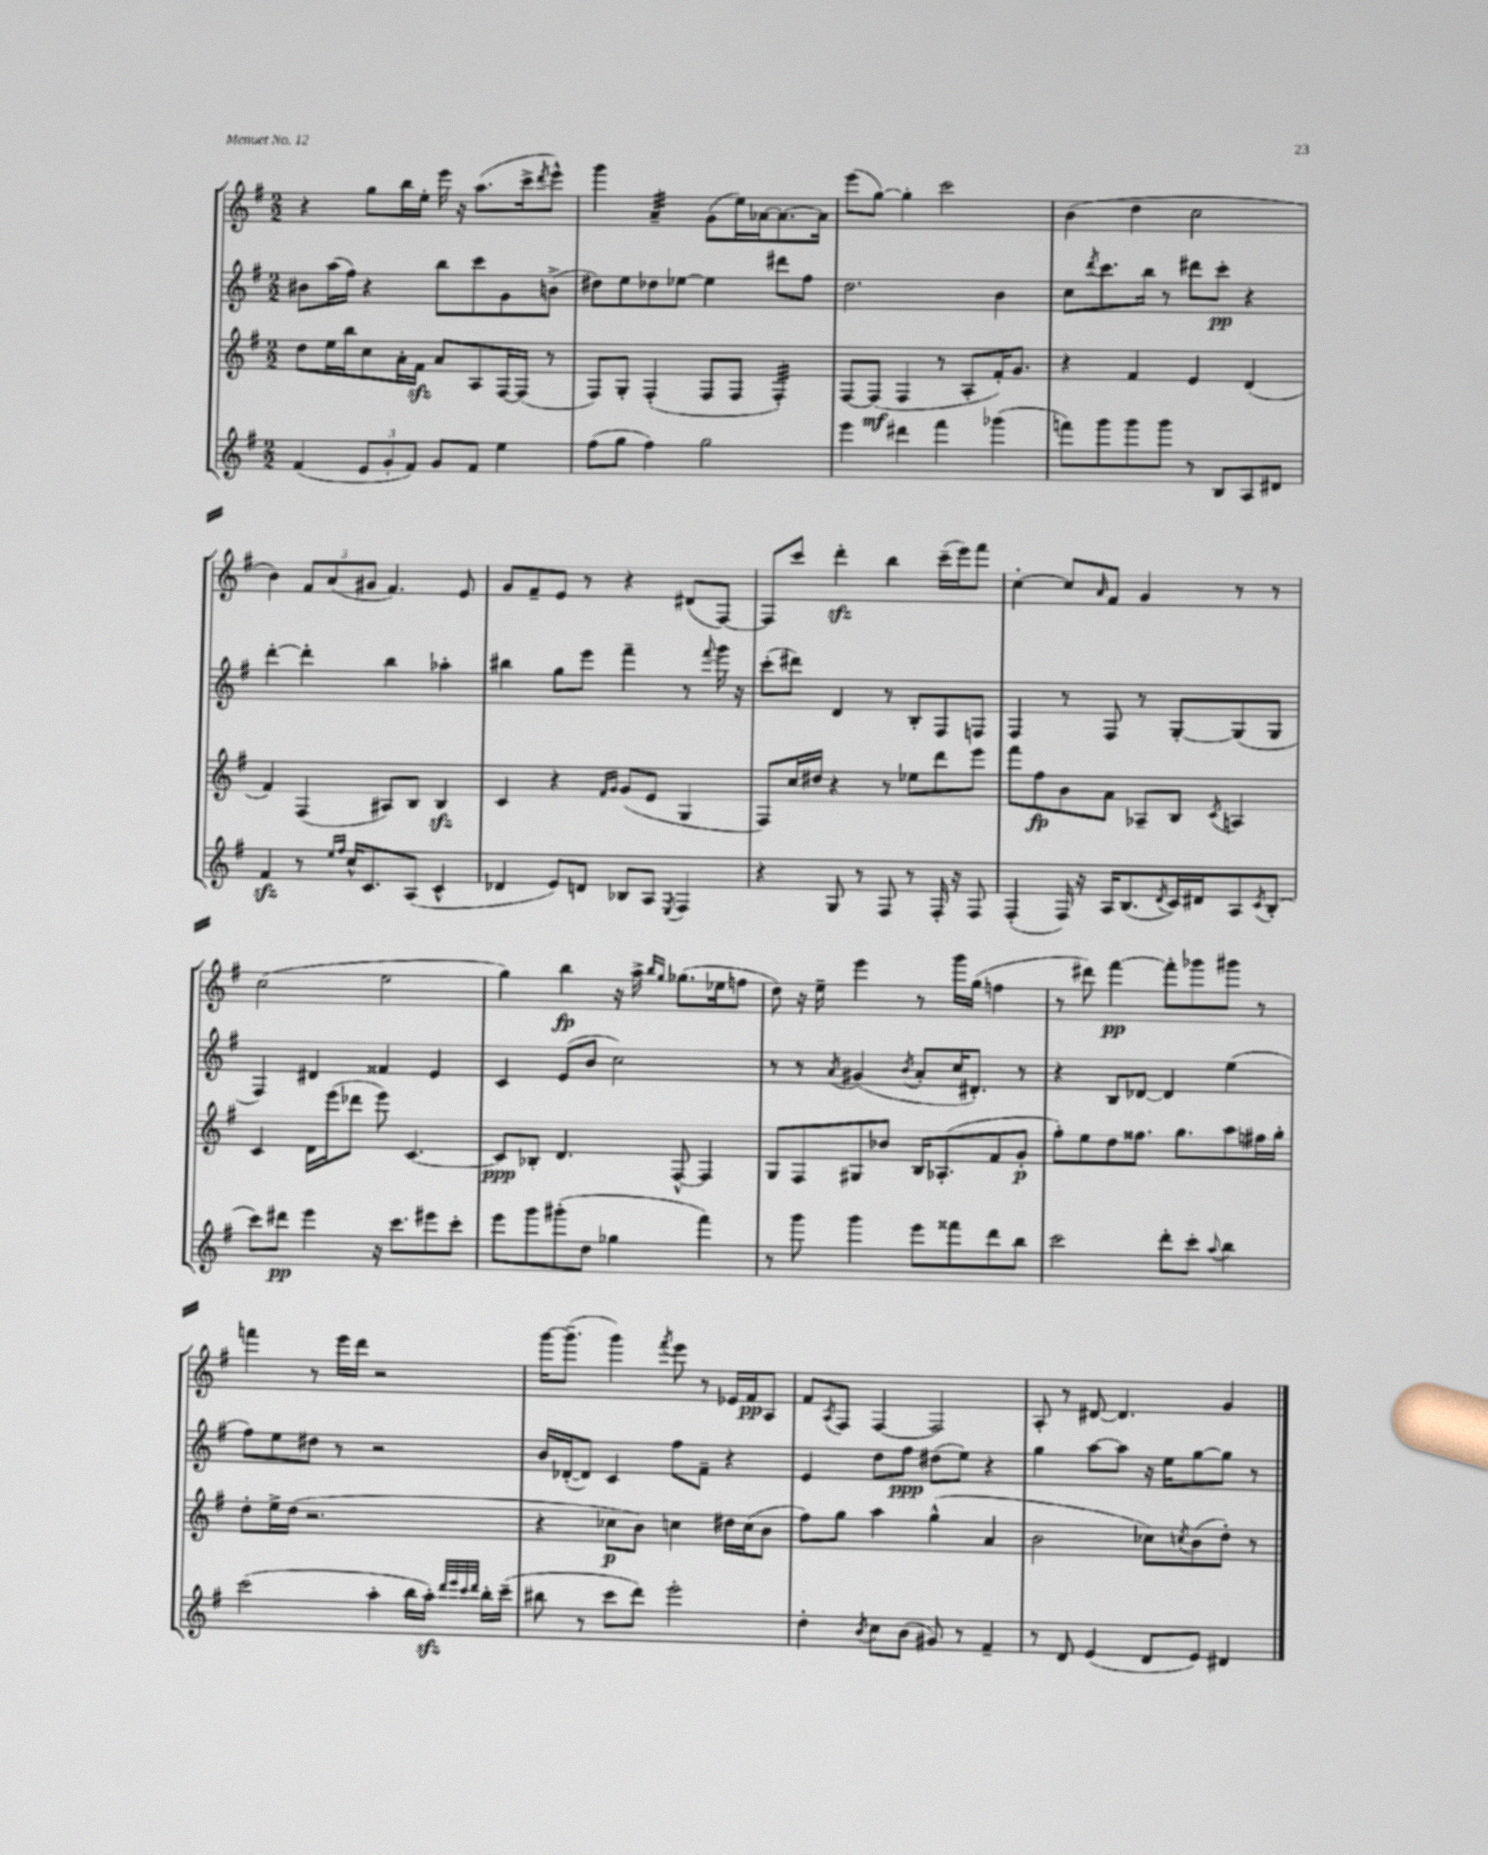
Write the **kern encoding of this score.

**kern	**kern	**kern	**kern
*staff4	*staff3	*staff2	*staff1
*clefG2	*clefG2	*clefG2	*clefG2
*k[f#]	*k[f#]	*k[f#]	*k[f#]
*M2/2	*M2/2	*M2/2	*M2/2
(4f#	8dd	8b#	4r
.	16ee	(16aa	.
.	16bb	16ff#)	.
12e	8cc	4r	8gg
12g'	.	.	.
.	16a'	.	16bb
12f#)	.	.	.
.	16f#	.	16ee'
8g	8a	8bb	16eee
.	.	.	16r
8f#	8A	8ccc	(8.aa
4ee	[16F#	8g	.
.	(16F#]	.	16ccc^
.	.	.	8qddd
.	8r	(8b^	8eee^^)
=	=	=	=
(8ff#	8F#)	8dd#)	4ggg
8gg	8G'	8ee	.
4ff#)	(4F#'	8dd-	4a~
.	.	[8ee-	.
2gg	8F#	4ee-]	(8g
.	8F#	.	16ee)
.	.	.	[16a-
.	4F#')	8ddd#	8.a-_
.	.	8ff#	.
.	.	.	16a-]
=	=	=	=
4eee	[8F#	2.dd	(8eee
.	(8F#]	.	[8gg)
4ddd#	4F#	.	4gg']
4fff#	8r	.	2ccc
.	8A'	.	.
(4ggg-	16f#')	4b	.
.	8.g	.	.
=	=	=	=
8fff)	4r	8cc	(4b
.	.	8qddd	.
8ggg	.	8.ccc	.
8ggg	4f#	.	4dd
.	.	16bb	.
8ggg	.	8r	.
8r	4e	8ddd#	2cc
8B	.	8ccc'	.
8A	(4d	4r	.
8d#	.	.	.
=	=	=	=
4f#	4f#)	[4ddd'	4b)
8r	(4F#	4ddd']	12f#
.	.	.	(12a
16qqee	.	.	.
16qqff#	.	.	.
16cc^^	.	.	.
.	.	.	12g#
8.c	.	.	.
.	8A#)	4bb	4.f#)
(8A	8B	.	.
4c^^	4B	4aa-'	.
.	.	.	8e
=	=	=	=
4d-	4c	4bb#	8g
.	.	.	8f#~
8e)	4r	8gg	8e
8d	.	8eee	8r
.	16qqf#	.	.
.	16qqg	.	.
8B-	(8g	4fff#~	4r
8A	8e	.	.
8qE	.	.	.
4F#	4G	8r	(8d#
.	.	8qqfff#	.
.	.	16ggg	[8F#)
.	.	16r	.
=	=	=	=
4r	8F#)	(8ccc'	8F#]
.	16cc	8ddd#)	8ccc
.	16dd#	.	.
8G	4r	4d	4ddd'
8r	.	.	.
8F#	8r	8r	4bb
8r	8ee-	8B'	.
16F#'	8ddd	8F#	(16ccc~
16r	.	.	16eee)
8F#	8eee	8F	8fff#
=	=	=	=
(4F#'	8fff#	4F#	[4cc'
.	8ff#	.	.
16F#)	8b	8r	8cc]
16r	.	.	.
.	.	.	16qqa
16A	8a	8F#	8f#
(8.B	.	.	.
.	8A-~	8r	4g
8qd	.	.	.
16c)	8B	[8G'	.
16d#	.	.	.
.	8qc	.	.
8A	4A	(8G]	8r
8qc	.	.	.
(8B'	.	8G	8r
=	=	=	=
8ccc)	4c	4F#)	(2cc
8ddd#	.	.	.
4eee	16d	4d#	.
.	(16eee	.	.
.	8ddd-	.	.
16r	8eee)	4f##	2ee
8.ccc	.	.	.
.	[4.c	.	.
8eee#	.	4e	.
8ccc'	.	.	.
=	=	=	=
8eee	8c]	4c	4gg)
8ggg	8B-'	.	.
(8ggg#'	4.d	(8e	4bb
8dd	.	8b	.
4gg-	.	2cc)	16r
.	.	.	16aa^
.	.	.	16qqbb
.	.	.	16qqgg
.	[8F#^^	.	(8.gg-
4fff#)	4F#]	.	.
.	.	.	16ee-
.	.	.	8ff
=	=	=	=
8r	8G	8r	8dd)
8ggg	8F#	8r	16r
.	.	.	16ee~
.	.	8qa	.
4ggg	8G#	(4g#	4eee
.	8b-	.	.
.	.	8qb	.
8eee	16B	8a'	8r
.	(8.A-'	.	.
8fff##	.	16cc	16ggg
.	.	8.d#')	(16gg
8ddd	8f#	.	4ff
8bb	8g'	8r	.
=	=	=	=
2ccc	8ff#')	4r	8r
.	8ee	.	8ddd#)
.	8dd	8B	[4fff#
.	8.ff##	[8d-	.
8ddd'	.	4d-]	8fff#']
.	8.gg	.	.
8ccc'	.	.	8ggg-
8qqaa	.	.	.
4bb	8aa	(4ee	8ggg#
.	16ff#	.	8r
.	16gg'	.	.
=	=	=	=
(2ccc	8dd'	8ff#)	4fff
.	16ee^	8ee	.
.	(16dd	.	.
.	2.r	8dd#	8r
.	.	8r	16eee
.	.	.	16ddd
4aa'	.	2r	2r
16bb	.	.	.
16aa')	.	.	.
32qqddd	.	.	.
32qqeee	.	.	.
32qqccc	.	.	.
32qqddd	.	.	.
16bb'	.	.	.
(16ccc~	.	.	.
=	=	=	=
8bb#	4r	16b	[16ggg
.	.	([16d-'	(8.ggg~]
8r	.	8d-])	.
8ccc	8cc-	4c	4ggg)
8ddd)	8b)	.	.
.	.	.	8qfff#
2eee'	4cc	8ff#	8eee
.	.	8f#~	8r
.	16dd#	4r	16e-
.	(16cc	.	16f#
.	8b	.	8A
=	=	=	=
4dd'	8ff#)	4e	8f#
.	.	.	8qA
.	8gg	.	8F#
8qb	.	.	.
8cc	4aa	8dd	[4F#
(8b	.	8ff#	.
8g#)	(4gg^^	(8dd#	2F#]
8r	.	8ee)	.
4f#~	4a	4r	.
=	=	=	=
8r	2b	4gg	8A'
8d	.	.	8r
(4e	.	[8aa	[8d#
.	.	8aa]	4.d#]
8d	8cc-)	16r	.
.	.	16ee	.
.	8qcc	.	.
8e)	(8b	[8gg	.
4d#	8dd')	8gg]	4g
.	8r	8r	.
==	==	==	==
*-	*-	*-	*-
